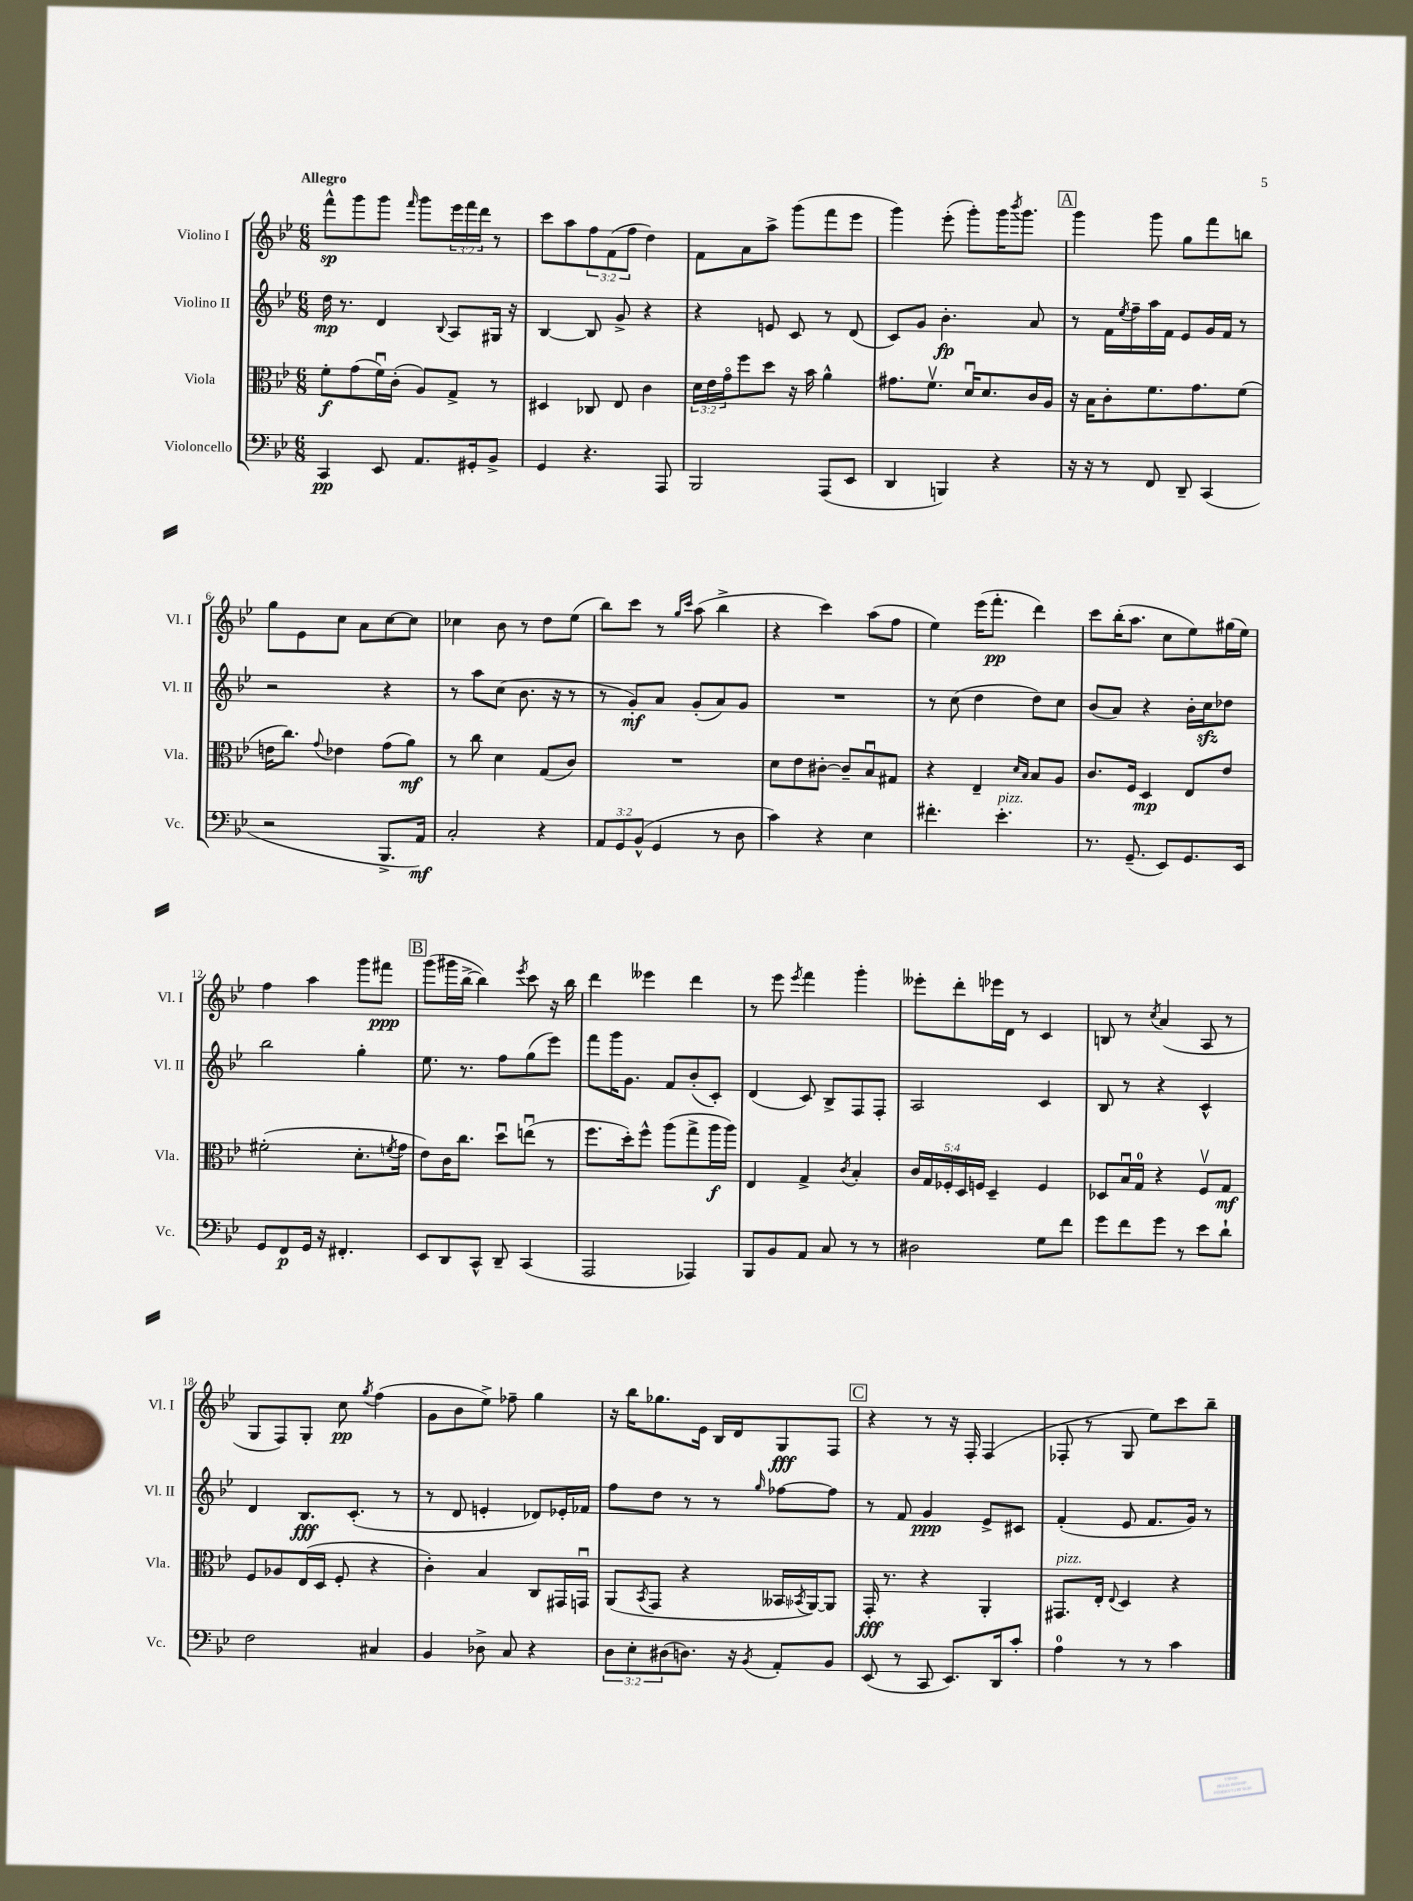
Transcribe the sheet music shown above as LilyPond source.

<<
\new StaffGroup <<
\new Staff = "s0" \with { instrumentName = "Violino I" shortInstrumentName = "Vl. I" } {
    \clef treble \key bes \major \numericTimeSignature \time 6/8 \override Staff.TupletNumber.text = #tuplet-number::calc-fraction-text \tempo "Allegro"
    f'''8-^\sp g'''8 g'''8 \grace { f'''16 } g'''8 \tuplet 3/2 { ees'''16 f'''16 d'''16 } r8 |
    c'''8 a''8 \tuplet 3/2 { f''8 f'8( f''8 } d''4) |
    f'8 a'8 a''8-> g'''8( f'''8 ees'''8 |
    g'''4) ees'''8-.( g'''8-.) g'''16 \acciaccatura { bes'''8 } g'''8. |
    \mark \markup { \box "A" } g'''4 g'''8 g''8 f'''8 b''8 |
    g''8 ees'8 c''8 a'8 c''8~ c''8 |
    ces''4 bes'8 r8 d''8 ees''8( |
    bes''8) c'''8 r8 \grace { g''16 c'''16 } a''8( bes''4-> |
    r4 c'''4) a''8( f''8 |
    ees''4) ees'''16( f'''8.-.\pp d'''4) |
    c'''8 bes''16-.( a''8. c''8 ees''8) gis''16( ees''16) |
    f''4 a''4 g'''8 fis'''8\ppp |
    \mark \markup { \box "B" } g'''8( gis'''16 bes''16~-> bes''4) \acciaccatura { ees'''8 } c'''8 r16 bes''16 |
    d'''4 eeses'''4 d'''4 |
    r8 ees'''8 \acciaccatura { ees'''8 } f'''4 g'''4-. |
    eeses'''8-. d'''8-. ees'''16 d'16 r8 c'4 |
    b8 r8 \acciaccatura { c''8 } a'4( a8 r8 |
    g8 f8) g8-. c''8\pp \acciaccatura { g''8 } f''4( |
    g'8 bes'8 ees''8->) fes''8-- g''4 |
    r16 bes''16 ges''8. ees'16 bes16 d'16 g8\fff f8 |
    \mark \markup { \box "C" } r4 r8 r16 f16-. f4( |
    fes8-. r8 g8 ees''8) c'''8 bes''8-- \bar "|." |
}
\new Staff = "s1" \with { instrumentName = "Violino II" shortInstrumentName = "Vl. II" } {
    \clef treble \key bes \major \numericTimeSignature \time 6/8
    d''16\mp r8. d'4 \appoggiatura { bes8 } a8 gis16 r16 |
    bes4~ bes8 g'8-> r4 |
    r4 e'8 c'8 r8 d'8( |
    c'8) g'8 bes'4.-.\fp a'8 |
    \mark \markup { \box "A" } r8 f'16 \acciaccatura { ees''8 } f''16-- a''16 f'16 ees'8 g'16 f'16 r8 |
    r2 r4 |
    r8 a''8 c''8( bes'8. r16 r8 |
    r8 g'8-.\mf) a'8 g'8-.( a'8) g'8 |
    R2. |
    r8 c''8( d''4 d''8) c''8 |
    bes'8( a'8) r4 bes'16-. c''16\sfz des''8 |
    bes''2 g''4-. |
    \mark \markup { \box "B" } ees''8. r8. f''8 g''8( ees'''8) |
    f'''8 g'''16 g'8. f'8 bes'8-.( c'8-.) |
    d'4( c'8) bes8-> f8 f8-. |
    a2 c'4 |
    bes8 r8 r4 c'4-^ |
    d'4 bes8.\fff c'8.-.( r8 |
    r8 d'8 e'4-. des'8) ees'16-. fes'16 |
    f''8 d''8 r8 r8 \grace { g''16 } fes''8~ fes''8 |
    \mark \markup { \box "C" } r8 f'8 g'4\ppp ees'8-> cis'8 |
    f'4-.( ees'8 f'8. g'16) r8 \bar "|." |
}
\new Staff = "s2" \with { instrumentName = "Viola" shortInstrumentName = "Vla." } {
    \clef alto \key bes \major \numericTimeSignature \time 6/8 \override Staff.TupletNumber.text = #tuplet-number::calc-fraction-text
    f'8-.\f g'8( f'16\downbow) c'16-.( a8) g8-> r8 |
    dis4 ces8 ees8 c'4 |
    \tuplet 3/2 { d'16 ees'16 g'16\flageolet } f''8 d''8 r16 bes'16 a'4-^ |
    gis'8. f'8.\upbow d'16\downbow d'8. c'16 a16 |
    \mark \markup { \box "A" } r16 bes16 c'8-. f'8. g'8. f'8( |
    e'16 c''8.) \appoggiatura { g'8 } ees'4 g'8( a'8\mf) |
    r8 c''8 d'4 g8( c'8) |
    R2. |
    d'8 ees'8 cis'8~-. cis'8-- bes8\downbow gis8 |
    r4 ees4-- \grace { d'16 bes16 } bes8 a8 |
    c'8. f16 d4\mp ees8 ees'8 |
    fis'2-.( d'8.-. \acciaccatura { f'8 } g'16 |
    \mark \markup { \box "B" } ees'8) c'16 c''8. d''8\downbow e''8\downbow( r8 |
    f''8. d''16-.) f''8-^ a''8( g''8-> a''16\f a''16) |
    ees4 g4-> \acciaccatura { c'8 } bes4-. |
    \tuplet 5/4 { c'16 g16 fes16-. d16 f16 } d4-- f4 |
    des8 bes16\downbow g16-0 r4 f8\upbow g8\mf |
    f8 aes8 ees16( d16 f8-. r4 |
    c'4-.) bes4 c8 gis,16 g,16\downbow |
    a,8( \acciaccatura { bes,8 } g,8 r4 beses,16 \acciaccatura { bes,8 } a,16~) a,8 |
    \mark \markup { \box "C" } g,16-.\fff r8. r4 a,4-. |
    gis,8.^\markup { \italic "pizz." } ees16-. \appoggiatura { ees8 } d4 r4 \bar "|." |
}
\new Staff = "s3" \with { instrumentName = "Violoncello" shortInstrumentName = "Vc." } {
    \clef bass \key bes \major \numericTimeSignature \time 6/8 \override Staff.TupletNumber.text = #tuplet-number::calc-fraction-text
    c,4\pp ees,8 a,8. gis,16-. bes,8-> |
    g,4 r4. a,,8 |
    bes,,2 a,,8( ees,8 |
    d,4 b,,4) r4 |
    \mark \markup { \box "A" } r16 r16 r8 f,8 d,8-- c,4( |
    r2 bes,,8.-> a,16\mf) |
    c2-. r4 |
    \tuplet 3/2 { a,8 g,8 bes,8-^( } g,4 r8 d8 |
    c'4) r4 ees4 |
    fis'4.-. ees'4.-.^\markup { \italic "pizz." } |
    r8. g,8.--( ees,8) g,8. ees,16 |
    g,8 f,8\p g,16 r16 fis,4.-. |
    \mark \markup { \box "B" } ees,8 d,8 c,8-^ d,8-- c,4( |
    a,,2 aes,,4) |
    bes,,8 bes,8 a,8 c8 r8 r8 |
    dis2 g8 f'8 |
    g'8 f'8 g'8 r8 ees'8 d'8-! |
    f2 cis4 |
    bes,4 des8-> c8 r4 |
    \tuplet 3/2 { d8 ees8-. dis8( } d8.) r16 \acciaccatura { bes,8 } a,8-. bes,8 |
    \mark \markup { \box "C" } ees,8( r8 c,8 ees,8.) d,16 c'8-. |
    a4-0 r8 r8 c'4 \bar "|." |
}
>>
>>
